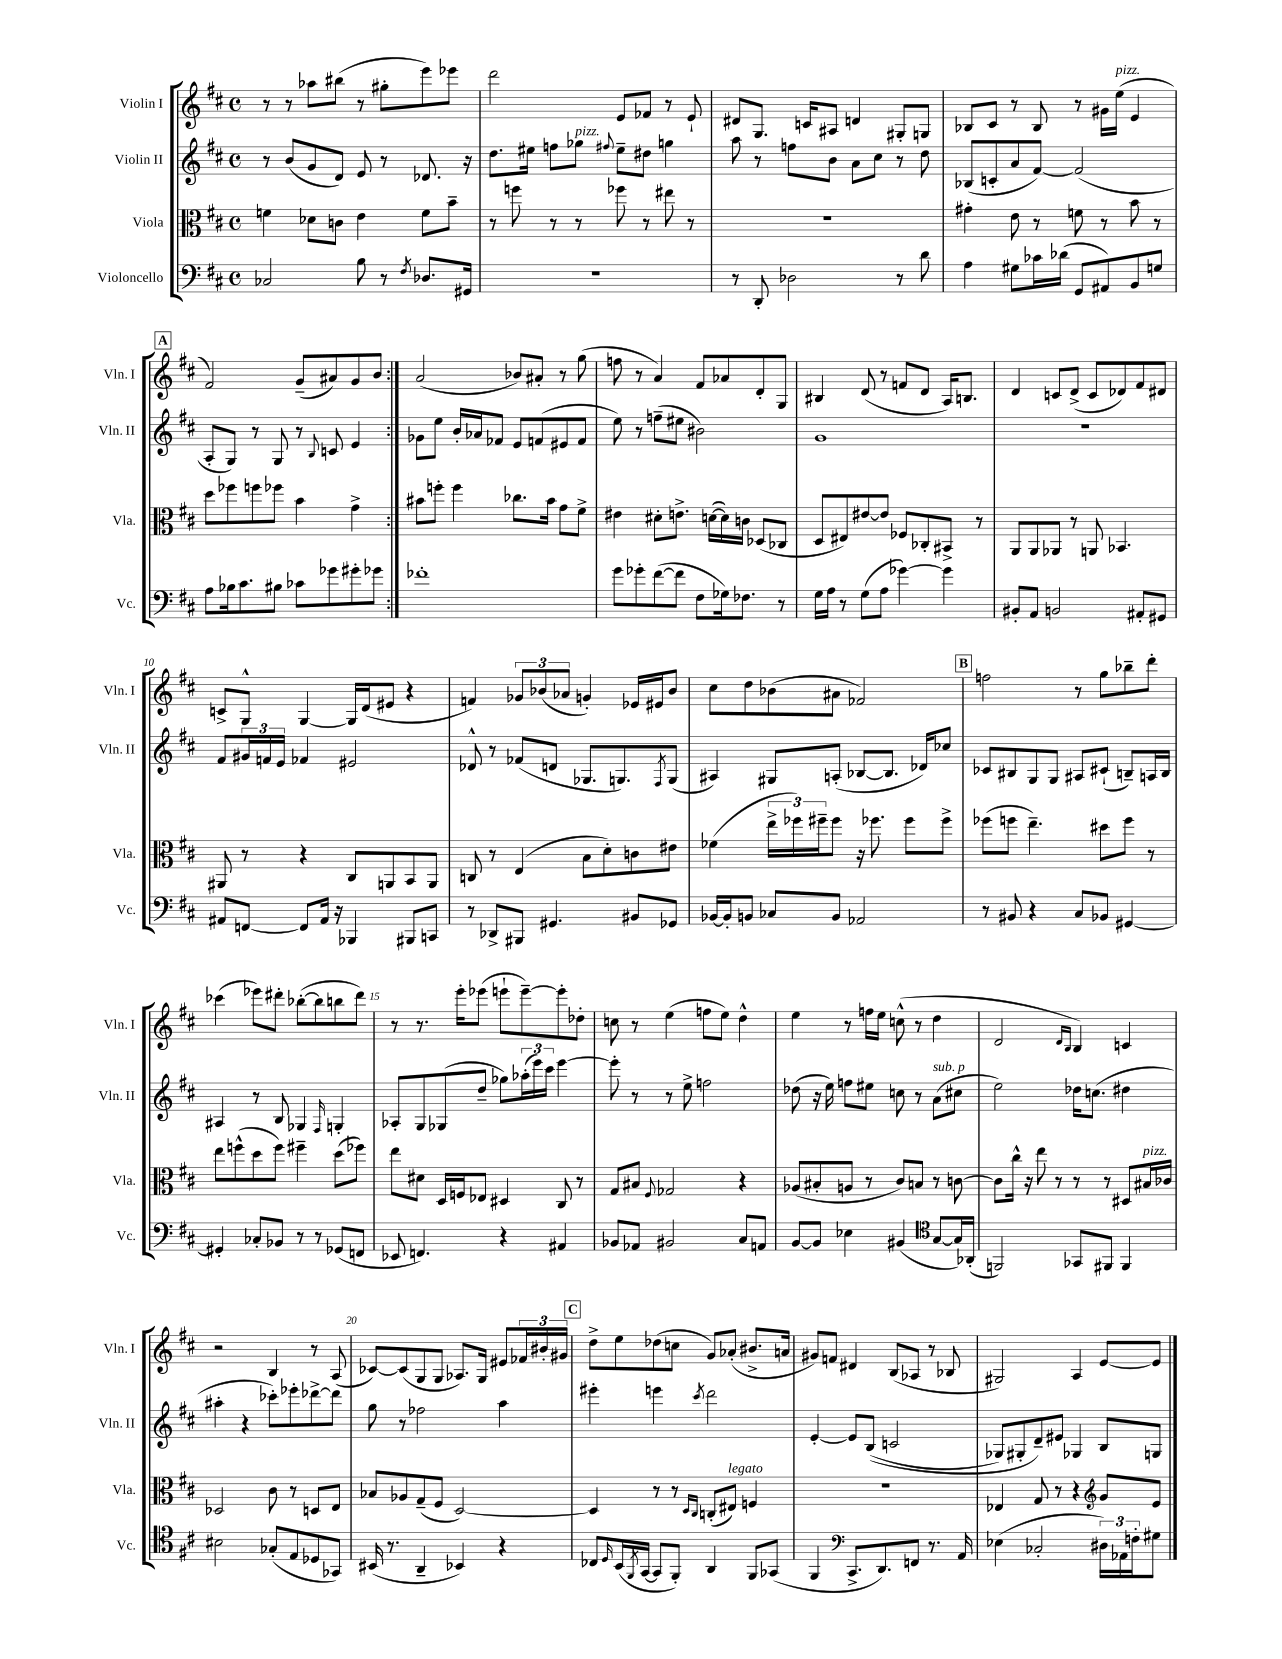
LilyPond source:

<<
\new StaffGroup <<
\new Staff = "s0" \with { instrumentName = "Violin I" shortInstrumentName = "Vln. I" } {
    \clef treble \key d \major \defaultTimeSignature \time 4/4
    \repeat volta 2 { r8 r8 aes''8 bis''8( r8 gis''8-. e'''8) ees'''8 |
    d'''2 e'8 fes'8 r8 e'8-! |
    dis'8 g8. c'16 ais8 d'4 gis8-. g8 |
    bes8 cis'8 r8 bes8 r8 gis'16 e''16^\markup { \italic "pizz." }( e'4 |
    \mark \markup { \box "A" } fis'2) g'8--( ais'8) g'8 b'8 | }
    a'2( bes'8) ais'8-. r8 g''8( |
    f''8 r8 a'4) fis'8 aes'8 d'8-. g8 |
    bis4 d'8( r8 f'8 d'8 a16) b8. |
    d'4 c'8 d'8->( c'8 des'8) fis'8 dis'8 |
    c'8-> g8-^ g4~ g16 d'16( eis'8 r4 |
    f'4) \tuplet 3/2 { ges'8 bes'8( aes'8 } g'4-.) ees'16 eis'16 bes'8 |
    cis''8 d''8 bes'8( ais'8 fes'2) |
    \mark \markup { \box "B" } f''2 r8 g''8 bes''8-- d'''8-. |
    ces'''4( ees'''8) dis'''8-. bes''8~-.( bes''8 b''8 dis'''8) |
    r8 r8. e'''16-. ees'''8( e'''8-! e'''8~--) e'''8-. des''8-. |
    c''8 r8 e''4( f''8 e''8) d''4-^ |
    e''4 r8 f''16 e''16 c''8-^( r8 d''4 |
    d'2 \grace { d'16 b16 } b4) c'4 |
    r2 b4 r8 a8( |
    ces'8~) ces'8( g8 g8 aes8.) g16 eis'8 \tuplet 3/2 { fes'16 bis'16-. gis'16 } |
    \mark \markup { \box "C" } d''8-> e''8 des''8( c''8 g'8) aes'8-.( bis'8.-> a'16 |
    gis'8) f'8 dis'4 b8( aes8 r8 bes8 |
    gis2) a4 e'8~ e'8 \bar "|." |
}
\new Staff = "s1" \with { instrumentName = "Violin II" shortInstrumentName = "Vln. II" } {
    \clef treble \key d \major \defaultTimeSignature \time 4/4
    \repeat volta 2 { r8 b'8( g'8 d'8) e'8 r8 des'8. r16 |
    d''8. eis''16 f''8 ges''8^\markup { \italic "pizz." } \appoggiatura { fis''8 } eis''8-- dis''8 g''4 |
    a''8 r8 f''8 b'8 a'8 cis''8 r8 d''8 |
    bes8( c'8-. a'8 fis'8~) fis'2( |
    \mark \markup { \box "A" } a8-. g8) r8 g8 r8 \appoggiatura { b8 } c'8 e'4 | }
    ges'8 e''8 b'16-. aes'16 fes'8 e'8 f'8( eis'8 f'8 |
    e''8) r8 f''8--( eis''8 bis'2) |
    g'1 |
    R1 |
    fis'8 \tuplet 3/2 { gis'16 f'16 e'16 } fes'4 eis'2 |
    des'8-^ r8 fes'8( d'8 ges8. g8.) \acciaccatura { fis8 } g8( |
    ais4) gis8 a8-.( bes8~ bes8. des'16) ces''8 |
    \mark \markup { \box "B" } ces'8 bis8 g8 g8 ais8 cis'8-!( b8--) a16 b16 |
    ais4 r8 b8 ges4 \grace { fis16 } g4-. |
    aes8-. g8 ges8( d''8-- ges''8) \tuplet 3/2 { aes''16-.( e'''16) cis'''16 } e'''4~ |
    e'''8-. r8 r8 e''8-> f''2 |
    des''8( r16 e''16) f''8 eis''8 c''8 r8 a'8^\markup { \italic "sub. p" }( cis''8 |
    e''2) des''16 c''8.( dis''4 |
    ais''4-. r4 ces'''8-.) ees'''8-. des'''8~-> des'''8 |
    g''8 r8 fes''2 a''4 |
    \mark \markup { \box "C" } eis'''4-. e'''4 \acciaccatura { cis'''8 } d'''2 |
    e'4~-. e'8 b8(\( c'2 |
    ges8) gis8-. d'8--\) eis'8 ges4 b8 g8 \bar "|." |
}
\new Staff = "s2" \with { instrumentName = "Viola" shortInstrumentName = "Vla." } {
    \clef alto \key d \major \defaultTimeSignature \time 4/4
    \repeat volta 2 { f'4 des'8 c'8 e'4 f'8 b'8-- |
    r8 f''8 r8 r8 fes''8 r8 eis''8 r8 |
    R1 |
    gis'4-. e'8 r8 f'8 r8 b'8 r8 |
    \mark \markup { \box "A" } d''8 fes''8 f''8 fes''8 b'4 g'4-> | }
    bis'8 f''8-. f''4 ces''8. bis'16 g'8 fis'8-> |
    eis'4 dis'8-. e'8.-> d'16~( d'16) c'16 des8( ces8 |
    d8 eis8) eis'8~ eis'8 fes8 ces8-. bis,8-> r8 |
    a,8 a,8 aes,8 r8 a,8 bes,4. |
    ais,8 r8 r4 cis8 a,8 b,8 a,8 |
    c8 r8 e4( b8 d'8-.) c'8 eis'8 |
    fes'4( \tuplet 3/2 { e''16-> fes''16) fis''16-- } fis''8 r16 fes''8. fes''8 fes''8-> |
    \mark \markup { \box "B" } fes''8( f''8 e''4.--) dis''8 f''8 r8 |
    e''8 f''8-^( d''8 f''8) fis''4-- d''8( fes''8) |
    e''8 dis'8 d16 f16 ees8 dis4 cis8 r8 |
    g8 bis8 \appoggiatura { fis8 } ges2 r4 |
    aes8( bis8-. a8 r8 cis'8) b8 r8 c'8~ |
    c'8 cis''16-^ r16 e''8 r8 r8 r8 dis8 bis16^\markup { \italic "pizz." } ces'16 |
    des2 cis'8 r8 d8 e8 |
    bes8 aes8 g8--( fis8 d2~) |
    \mark \markup { \box "C" } d4 r8 r8 \grace { d16 cis16 } c8-.( eis8^\markup { \italic "legato" }) f4 |
    R1 |
    ees4 g8 r8 r4 \clef treble g'8 e'8 \bar "|." |
}
\new Staff = "s3" \with { instrumentName = "Violoncello" shortInstrumentName = "Vc." } {
    \clef bass \key d \major \defaultTimeSignature \time 4/4
    \repeat volta 2 { ces2 b8 r8 \acciaccatura { fis8 } des8. gis,16 |
    R1 |
    r8 d,8-. des2 r8 d'8 |
    a4 gis8 ces'16 des'16( g,8 ais,8) b,8 g8 |
    \mark \markup { \box "A" } a8 bes16 cis'8. bis8 ces'8 ges'8 gis'8-. ges'8 | }
    fes'1-. |
    g'8 ges'8-. fis'8~( fis'8 fis8 ges16) fes8. r8 |
    g16 a16 r8 g8( a8 ges'4~) ges'4 |
    bis,8-. a,8 b,2 ais,8-. gis,8 |
    ais,8 f,8~ f,8 ais,16 r16 bes,,4 bis,,8 c,8 |
    r8 des,8-> bis,,8 gis,4. bis,8 ges,8 |
    bes,16~ bes,16-. b,8 ces8 b,8 aes,2 |
    \mark \markup { \box "B" } r8 bis,8 r4 cis8 bes,8 gis,4~ |
    gis,4-. ces8-. bes,8 r8 r8 ges,8( f,8 |
    ees,8 f,4.) r4 ais,4 |
    bes,8 aes,8 bis,2 cis8 a,8 |
    b,8~ b,8 ees4 bis,4( \clef tenor g8~ g16) aes,16-.( |
    f,2) ges,8 fis,8 fis,4 |
    bis2 ges8-.( e8 des8 ges,8) |
    bis,16( r8. a,4-- bes,4) r4 |
    \mark \markup { \box "C" } ces8 \grace { d16 } b,16( \acciaccatura { fis,8 } g,16~ g,8 fis,8-.) a,4 fis,8 ges,8( |
    fis,4 \clef bass cis,8.-> d,8.) f,8 r8. a,16 |
    ees4( ces2-. \tuplet 3/2 { dis16) aes,16 f16-. } gis8 \bar "|." |
}
>>
>>
\layout { \context { \Score \override BarNumber.break-visibility = ##(#f #t #t) barNumberVisibility = #(every-nth-bar-number-visible 5) } }
